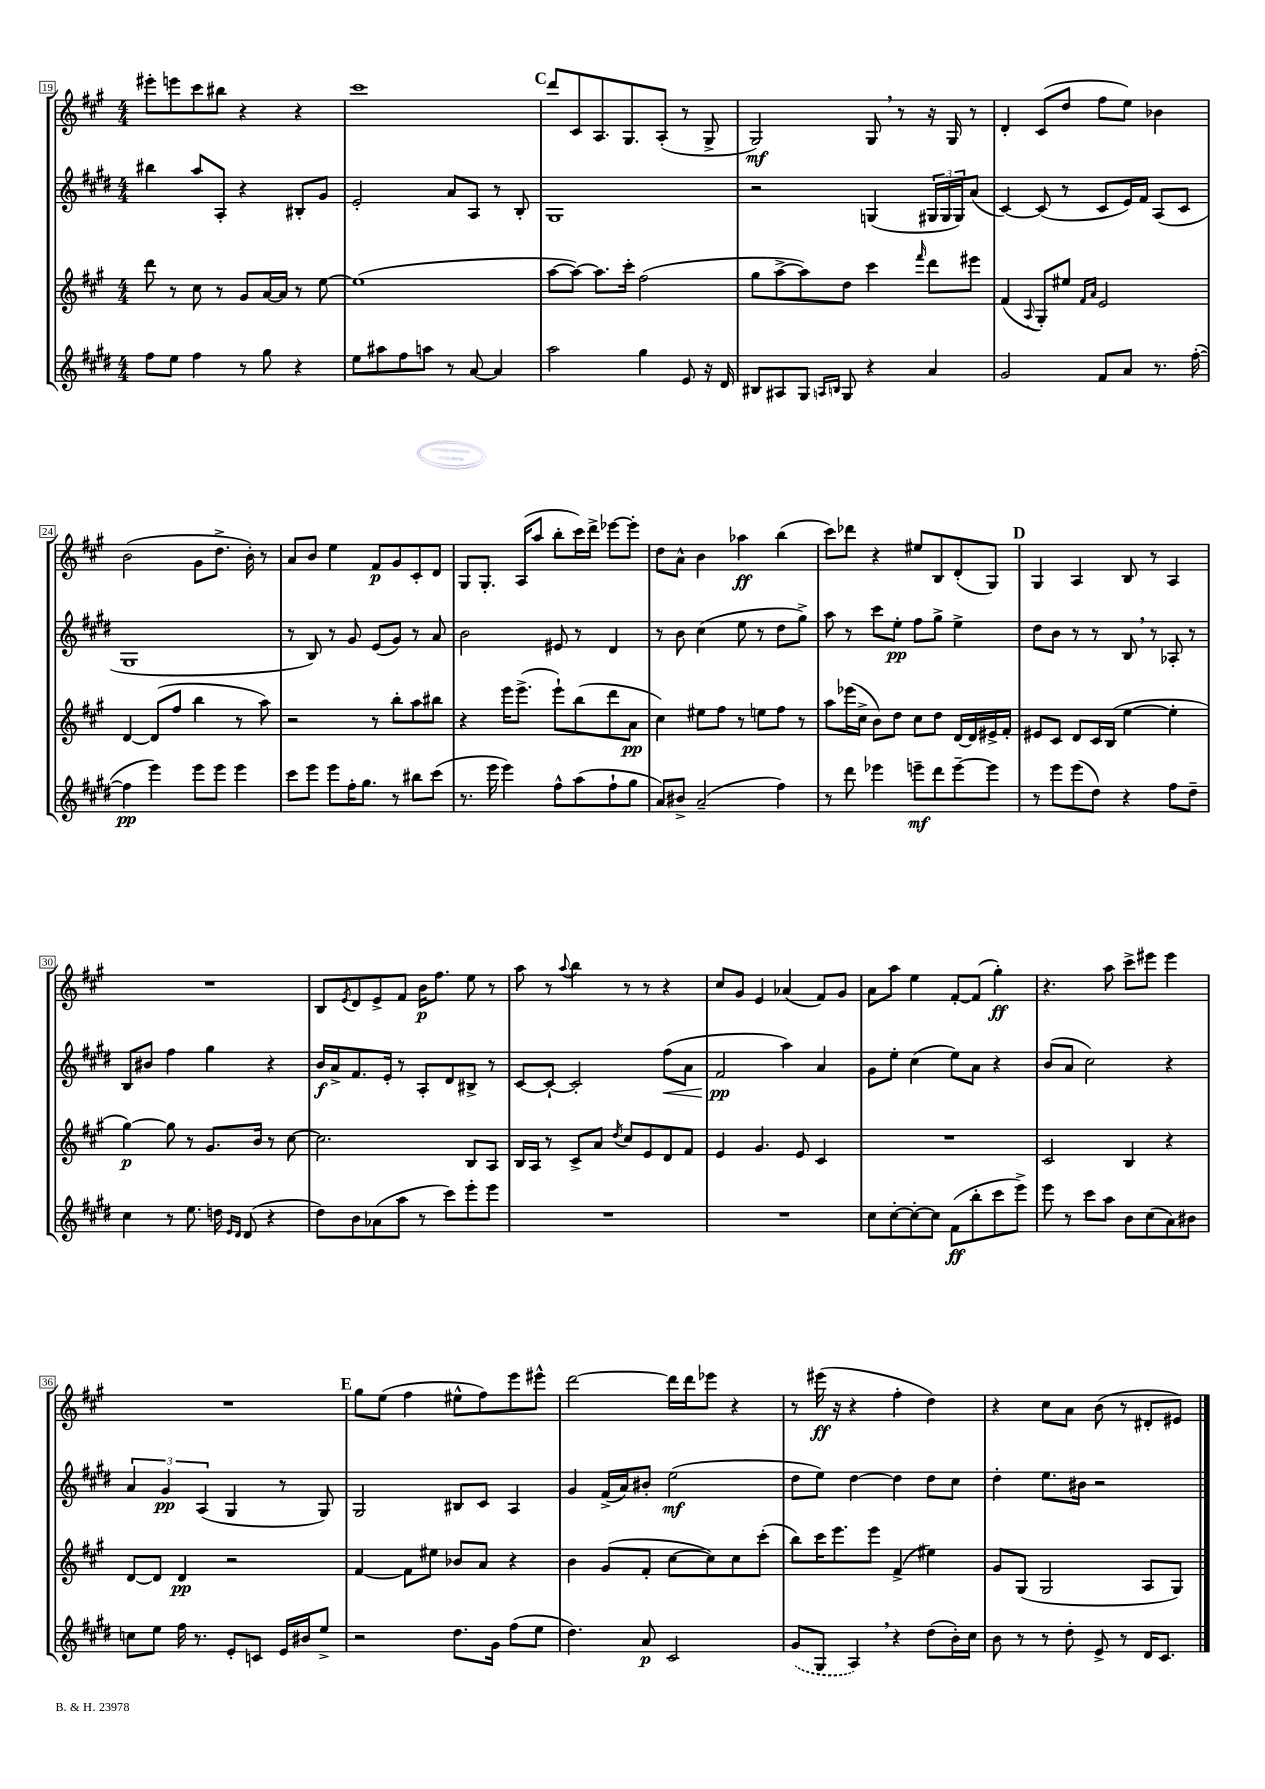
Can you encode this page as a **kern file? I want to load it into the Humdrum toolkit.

**kern	**kern	**kern	**kern
*staff4	*staff3	*staff2	*staff1
*clefG2	*clefG2	*clefG2	*clefG2
*k[f#c#g#d#]	*k[f#c#g#]	*k[f#c#g#d#]	*k[f#c#g#]
*M4/4	*M4/4	*M4/4	*M4/4
8ff#\L	8ddd\	4bb#\	8eee#'\L
8ee\J	8r	.	8eee\
4ff#\	8cc#\	8aa/L	8ccc#\
.	8r	8A'/J	8bb#\J
8r	8g#/L	4r	4r
8gg#\	[16a/L	.	.
.	16a/]JJ	.	.
4r	8r	8B#'/L	4r
.	[8ee\	8g#/J	.
=	=	=	=
8ee\L	(1ee]	2e'/	1ccc#
8aa#\	.	.	.
8ff#\	.	.	.
8aa\J	.	.	.
8r	.	8a/L	.
[8a/	.	8A/J	.
4a/]	.	8r	.
.	.	8B'/	.
=	=	=	=
2aa\	[8aa\L	1G#	8ddd/L
.	8aa\_J)	.	8c#/
.	8.aa\]L	.	8.A/
.	16ccc#'\Jk	.	8.G#/
4gg#\	(2ff#\	.	.
.	.	.	(8A'/J
8e/	.	.	8r
16r	.	.	8G#^/
16d#/	.	.	.
=	=	=	=
8B#/L	8gg#\L	2r	2G#/)
8A#/	[8aa^\	.	.
8G#/J	8aa\])	.	.
16qqA/LL	.	.	.
16qqB/JJ	.	.	.
8G#/	8dd\J	.	.
4r	4ccc#\	(4G/	8G#/
.	.	.	8r
.	16qqfff#/	.	.
4a/	8ddd\L	24G#/LL	16r
.	.	24G#/	.
.	.	.	16G#/
.	.	24G#/J)	.
.	8eee#\J	(8a/J	8r
=	=	=	=
2g#/	(4f#/	[4c#/)	4d'/
.	8qqA/	.	.
.	8G#'/L)	(8c#/]	(8c#/L
.	8ee#/J	8r	8dd/J
.	16qqf#/LL	.	.
.	16qqa/JJ	.	.
8f#/L	2e/	8c#/L	8ff#\L
8a/J	.	16e/L)	8ee\J)
.	.	16f#/JJ	.
8.r	.	(8A/L	4b-\
.	.	8c#/J	.
([16ff#'\	.	.	.
=	=	=	=
4ff#\]	[4d/	1G#	(2b\
4eee\)	(8d/]L	.	.
.	8ff#/J	.	.
8eee\L	4bb\	.	8g#\L
8eee\J	.	.	8.dd^\J
4eee\	8r	.	.
.	.	.	16b'\)
.	8aa\)	.	8r
=	=	=	=
8ccc#\L	2r	8r	8a/L
8eee\J	.	8B/)	8b/J
8eee\L	.	8r	4ee\
16ff#'\K	.	8g#/	.
8.gg#\J	.	.	.
.	8r	(8e/L	8f#/L
8r	8bb'\L	8g#/J)	8g#/
8bb#\L	8aa\	8r	8c#'/
(8ccc#\J	8bb#\J	8a/	8d/J
=	=	=	=
8.r	4r	2b\	8G#/L
.	.	.	8.G#'/J
16eee\	.	.	.
4eee\)	16eee\LK	.	.
.	(8.eee^\J	.	(16A/LK
.	.	.	8aa/J
8ff#^^\L	8eee`\L)	8e#/	8bb'\L
(8aa\	(8bb\	8r	16ccc#\L)
.	.	.	16ddd^\JJ
8ff#`\	8ddd\	4d#/	[8eee-\L
8gg#\J	8a\J	.	8eee-'\]J
=	=	=	=
8a/L)	4cc#\)	8r	8dd\L
8b#^/J	.	8b\	8a^^\J
(2a~/	8ee#\L	(4cc#\	4b\
.	8ff#\J	.	.
.	8r	8ee\	4aa-\
.	8ee\L	8r	.
4ff#\)	8ff#\J	8dd#\L	(4bb\
.	8r	8gg#^\J)	.
=	=	=	=
8r	8aa\L	8aa\	8ccc#\L)
8ddd#\	(16eee-\L	8r	8ddd-\J
.	16cc#^\JJ	.	.
4eee-\	8b\L)	8ccc#\L	4r
.	8dd\J	8ee'\J	.
8eee~\L	8cc#\L	8ff#\L	8ee#/L
8ddd#\	8dd\J	8gg#^\J	8B/
[8eee~\	[16d/LL	4ee^\	(8d'/
.	16d/]	.	.
8eee\]J	16e#^/	.	8G#/J)
.	16f#'/JJ	.	.
=	=	=	=
8r	8e#/L	8dd#\L	4G#/
8eee\L	8c#/J	8b\J	.
(8eee\	8d/L	8r	4A/
8dd#\J)	16c#/L	8r	.
.	(16B/JJ	.	.
4r	[4ee\	8B/	8B/
.	.	8r	8r
8ff#\L	4ee'\]	8A-'/	4A/
8dd#~\J	.	8r	.
=	=	=	=
4cc#\	[4gg#\)	8B/L	1r
.	.	8b#/J	.
8r	8gg#\]	4ff#\	.
8.ee\	8r	.	.
.	8.g#/L	4gg#\	.
16dd\	.	.	.
16qqe/LL	.	.	.
16qqd#/JJ	.	.	.
(8d#/	.	.	.
.	16b/Jk	.	.
4r	8r	4r	.
.	[8cc#\	.	.
=	=	=	=
8dd#\L)	2.cc#\]	16b/LL	8B/L
.	.	16a^/J	.
.	.	.	8qe/
8b\	.	8.f#/	8d/
(8a-\	.	.	8e^/
.	.	16e'/Jk	.
8aa\J	.	8r	8f#/J
8r	.	8A'/L	16b\LK
.	.	.	8.ff#\J
8ccc#\L)	.	8d#/	.
8eee'\	8B/L	8B#^/J	8ee\
8eee\J	8A/J	8r	8r
=	=	=	=
1r	16B/LL	[8c#/L	8aa\
.	16A/JJ	.	.
.	8r	8c#`/_J	8r
.	.	.	8qqaa/
.	8c#^/L	2c#'/]	4bb\
.	8a/J	.	.
.	8qdd/	.	.
.	8cc#/L	.	8r
.	8e/	.	8r
.	8d/	(8ff#\L	4r
.	8f#/J	8a\J	.
=	=	=	=
1r	4e/	2f#/	8cc#/L
.	.	.	8g#/J
.	4.g#/	.	4e/
.	.	4aa\)	(4a-/
.	8e/	.	.
.	4c#/	4a/	8f#/L)
.	.	.	8g#/J
=	=	=	=
8cc#\L	1r	8g#\L	8a\L
[8cc#'\	.	8ee'\J	8aa\J
8cc#'\_	.	(4cc#\	4ee\
8cc#\]J	.	.	.
(8f#\L	.	8ee\L)	[8f#'/L
8bb'\	.	8a\J	(8f#/]J
8ccc#\	.	4r	4gg#'\)
8eee^\J)	.	.	.
=	=	=	=
8eee\	2c#/	(8b/L	4.r
8r	.	8a/J	.
8ccc#\L	.	2cc#\)	.
8aa\J	.	.	8aa\
8b\L	4B/	.	8ccc#^\L
(8cc#\	.	.	8eee#\J
8a\)	4r	4r	4eee#\
8b#\J	.	.	.
=	=	=	=
8cc\L	[8d/L	6a/	1r
8ee\J	8d/]J	.	.
.	.	6g#/	.
16ff#\	4d/	.	.
8.r	.	.	.
.	.	(6A/	.
8e'/L	2r	4G#/	.
8c/J	.	.	.
16e/LL	.	8r	.
16b#/J	.	.	.
8ee^/J	.	8G#/)	.
=	=	=	=
2r	[4f#/	2G#/	8gg#\L
.	.	.	(8ee\J
.	8f#\]L	.	4ff#\
.	8ee#\J	.	.
8.dd#\L	8b-/L	8B#/L	8ee#^^\L
.	8a/J	8c#/J	8ff#\)
16g#\Jk	.	.	.
(8ff#\L	4r	4A/	8eee\
8ee\J	.	.	8eee#^^\J
=	=	=	=
4.dd#\)	4b\	4g#/	[2ddd\
.	(8g#/L	(16f#^/LL	.
.	.	16a/J)	.
8a/	8f#'/J	8b#'/J	.
2c#/	[8cc#\L	(2ee\	16ddd\]LL
.	.	.	16ddd\J
.	8cc#\])	.	8eee-\J
.	8cc#\	.	4r
.	(8ccc#'\J	.	.
=	=	=	=
(8g#/L	8bb\L)	8dd#\L	8r
8G#/J	16ccc#\K	8ee\J)	(16eee#\
.	8.eee\	.	16r
4A/)	.	[4dd#\	4r
.	8eee\J	.	.
4r	(4f#^/	4dd#\]	4ff#'\
(8dd#\L	4ee#\)	8dd#\L	4dd\)
16b'\L)	.	8cc#\J	.
16cc#\JJ	.	.	.
=	=	=	=
8b\	8g#/L	4dd#'\	4r
8r	(8G#/J	.	.
8r	2G#/	8.ee\L	8cc#\L
8dd#'\	.	.	8a\J
.	.	16b#\Jk	.
8e^/	.	2r	(8b\
8r	.	.	8r
16d#/LK	8A/L	.	8d#'/L
8.c#/J	.	.	.
.	8G#/J)	.	8e#/J)
==	==	==	==
*-	*-	*-	*-
